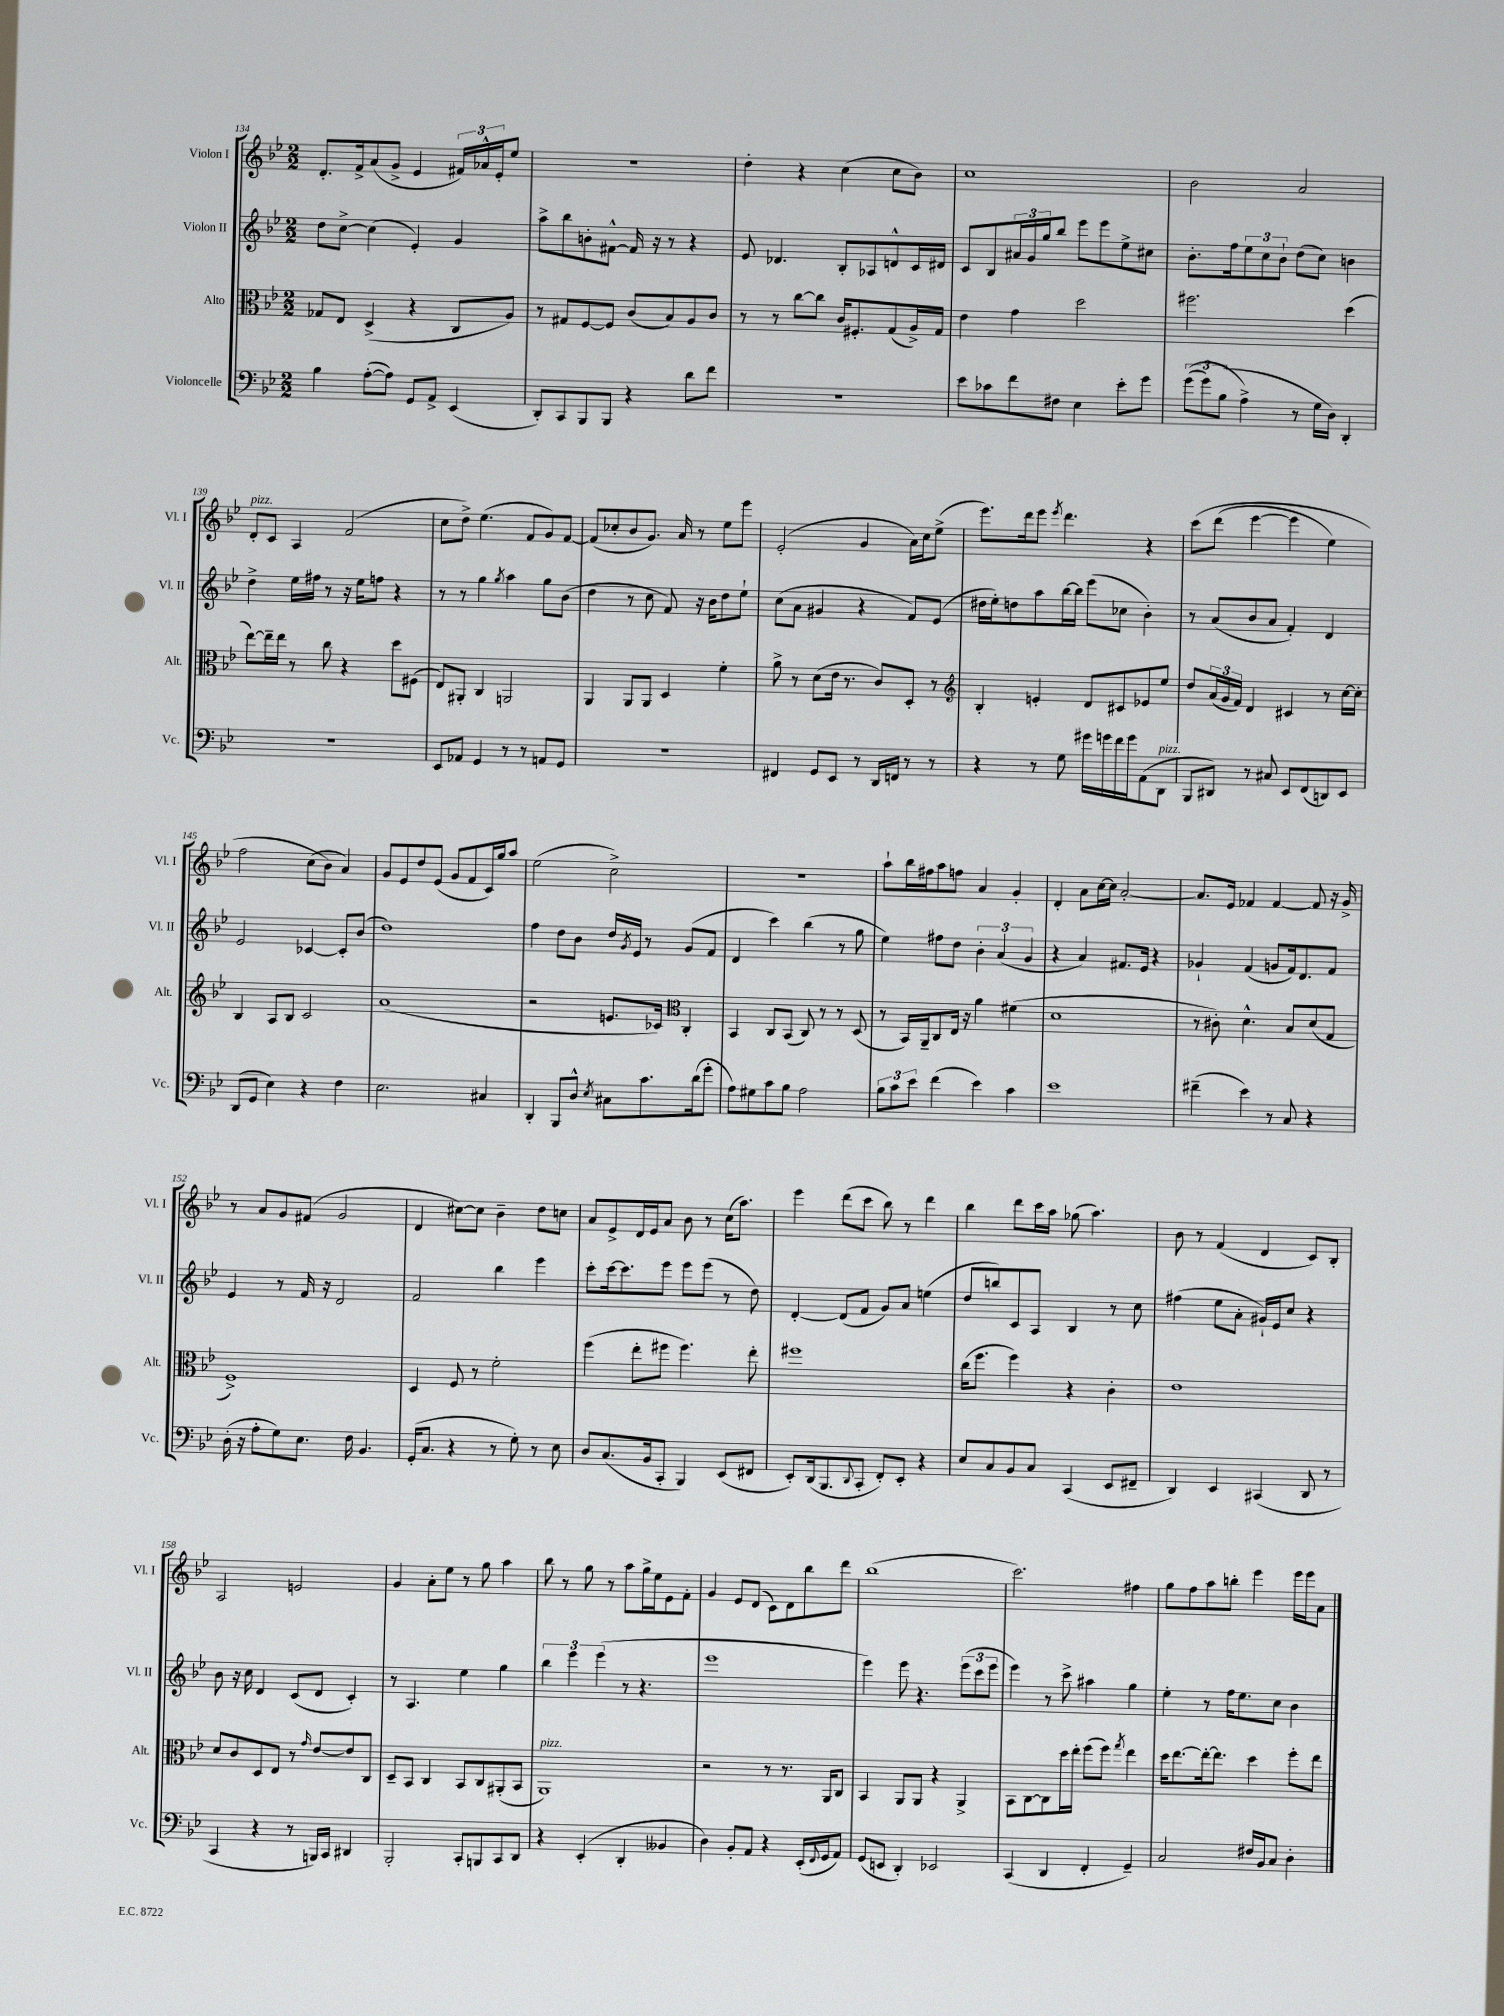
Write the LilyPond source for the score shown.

<<
\new StaffGroup <<
\new Staff = "s0" \with { instrumentName = "Violon I" shortInstrumentName = "Vl. I" } {
    \clef treble \key bes \major \numericTimeSignature \time 2/2
    d'8.-. f'16-> a'8( g'8-> ees'4 \tuplet 3/2 { fis'16) aes'16-^ ees'16-. } ees''8 |
    R1 |
    d''4-. r4 c''4( c''8 bes'8) |
    c''1 |
    bes'2 a'2 |
    d'8-.^\markup { \italic "pizz." } c'8 a4 f'2( |
    c''8 d''8->) ees''4.( f'8 g'8) f'8~ |
    f'8( ces''8-. bes'8 g'8.) a'16 r8 ees''8 ees'''8 |
    ees'2-.( g'4 a'16) c''16 ees''8->( |
    ees'''8.) d'''16 ees'''8 \acciaccatura { ees'''8 } d'''4. r4 |
    c'''8\( d'''8( ees'''4~ ees'''4 ees''4) |
    f''2 c''8( bes'8\) a'4) |
    g'8 ees'8 d''8 ees'8( g'8 f'8 c'16) g''16 a''8 |
    ees''2( c''2->) |
    R1 |
    a''8-! bes''16 fis''16 a''8 f''8 a'4 g'4-. |
    d'4-. a'8 c''16~ c''16 a'2~-. |
    a'8. ees'16 fes'4 fes'4~ fes'8 r16 g'16-> |
    r8 a'8 g'8 fis'8( g'2 |
    d'4 cis''8~) cis''8 bes'4-- d''8 c''8 |
    a'8 ees'8-> d'16 ees'16 a'8 bes'8 r8 c''16( a''8.) |
    ees'''4 d'''8( c'''8 bes''8) r8 d'''4 |
    bes''4 d'''8 c'''16 a''16 ges''8( a''4.) |
    bes'8 r8 f'4( d'4 c'8) bes8-. |
    a2 e'2 |
    g'4 a'8-. ees''8 r8 g''8 a''4 |
    bes''8 r8 g''8 r8 a''8 g''16-> ees''16 ees'8 f'8-. |
    g'4 ees'8 d'8( c'8) d'8 bes''8 d'''8 |
    bes''1( |
    c'''2.) fis''4 |
    g''8 f''8 a''8 b''8-. ees'''4 ees'''16 ees'''16 a'8 \bar "|." |
}
\new Staff = "s1" \with { instrumentName = "Violon II" shortInstrumentName = "Vl. II" } {
    \clef treble \key bes \major \numericTimeSignature \time 2/2
    d''8 c''8~-> c''4( ees'4-.) g'4 |
    a''8-> bes''8 b'8-. fis'8~-^ fis'16 r16 r8 r4 |
    ees'8 des'4. bes8-. aes8 d'8-^ c'16 dis'16 |
    c'8 bes8 \tuplet 3/2 { ais'16 g'16 g''16 } bes''8 ees'''8 ees'''8 ees''8-> cis''8 |
    bes'8.-. f''16 \tuplet 3/2 { ees''8 c''8 bes'8-! } d''8( c''8) b'4 |
    d''4-> ees''16 fis''16 r8 r16 ees''16 f''8 r4 |
    r8 r8 g''4 \acciaccatura { g''8 } a''4 g''8 bes'8( |
    d''4 r8 c''8 f'8) r16 bes'16 d''8 ees''8-! |
    c''8( a'8 gis'4 r4 f'8) ees'8( |
    dis''16 ees''16-.) d''8 a''8 bes''16~ bes''16 ees'''8( ces''8 bes'4-.) |
    r8 a'8( bes'8 a'8 f'4-.) d'4 |
    ees'2 ces'4~ ces'8-. bes'8( |
    d''1) |
    f''4 d''8 bes'8 d''16 \acciaccatura { g'8 } ees'16 r8 g'8( f'8 |
    d'4 c'''4) bes''4( r8 g''8 |
    ees''4) fis''8 d''8 \tuplet 3/2 { bes'4-. a'4( g'4 } |
    r4 a'4) fis'8. ees'16 r4 |
    ges'4-! f'4( g'8 f'16) d'8. f'8 |
    ees'4 r8 f'16 r16 d'2 |
    f'2 bes''4 ees'''4 |
    c'''8-. c'''16~ c'''8. ees'''8 ees'''8 ees'''8( r8 d''8) |
    d'4~-. d'8( f'8 g'8) a'8 e''4( |
    d''8 b''8) c'8 a8 bes4 r8 c''8 |
    fis''4( ees''8 a'8-. gis'16-!) ees'16 c''8 r4 |
    bes'8 r16 c''16 d'4 c'8( d'8 c'4-.) |
    r8 a4. ees''4 g''4 |
    \tuplet 3/2 { bes''4 ees'''4 ees'''4( } r8 r4. |
    ees'''1 |
    ees'''4) ees'''8 r4. \tuplet 3/2 { ees'''8( c'''8 ees'''8 } |
    ees'''4) r8 c'''8-> ais''4 g''4 |
    ees''4-. r8 f''16 ees''8. c''8 bes'4 \bar "|." |
}
\new Staff = "s2" \with { instrumentName = "Alto" shortInstrumentName = "Alt." } {
    \clef alto \key bes \major \numericTimeSignature \time 2/2
    ges8 ees8 d4->( r4 c8 a8) |
    r8 gis8 f8~ f8 c'8( bes8) a8 c'8 |
    r8 r8 c''8~ c''8 c'16 fis8.-. g8( a16->) g16 |
    ees'4 g'4 d''2 |
    fis''2. d''4( |
    ees''8~) ees''16-- ees''16 r8 c''8 r4 d''8 fis8( |
    ees8) ais,8-. c4 a,2 |
    a,4 a,8 a,8 d4 f'4-. |
    a'8-> r8 d'8( ees'16 r8. c'8) d8-. r8 |
    \clef treble bes4-. e'4-. d'8 cis'8 ees'8 ees''8 |
    d''8 \tuplet 3/2 { a'16( g'16 f'16) } d'4 cis'4 r8 c''16~ c''16-. |
    bes4 a8 bes8 c'2 |
    a'1( |
    r2 e'8. ces'16) \clef alto c4-. |
    bes,4 c8 bes,8( c8) r8 r8 d8( |
    r8 bes,16) a,16-- c8 ees16 r16 a'4 fis'4( |
    d'1 |
    r8 cis'8-.) d'4.-^ bes8 d'8( g8 |
    f1->) |
    d4 f8 r8 f'2-. |
    f''4( ees''8-. fis''8 fis''4.) ees''8-. |
    fis''1 |
    c''16( f''8. f''4) r4 c'4-. |
    ees'1 |
    d'8 c'8 d8 ees8 r8 \grace { g'16 } ees'8~ ees'8 c8 |
    d8-- bes,8 c4 bes,8 c8 ais,8-.( bes,8 |
    a,1^\markup { \italic "pizz." }) |
    r2 r8 r8. a,16 c8 |
    bes,4 a,8 a,8 r4 a,4-> |
    bes,8 c8~ c8 d''16 ees''16-. f''8( f''8) \acciaccatura { g''8 } ees''4 |
    d''16 ees''8.~ ees''16~-. ees''8. d''4 f''8-. ees''8 \bar "|." |
}
\new Staff = "s3" \with { instrumentName = "Violoncelle" shortInstrumentName = "Vc." } {
    \clef bass \key bes \major \numericTimeSignature \time 2/2
    bes4 a8~-.( a8) g,8 a,8-> ees,4( |
    d,8-.) c,8 bes,,8 bes,,8 r4 d'8 f'8 |
    R1 |
    ees'8 ces'8 f'8 fis8 ees4 ees'8-. g'8 |
    \tuplet 3/2 { g'8(\( g'8) bes8( } a4->\) r8 g16 d16) d,4-. |
    R1 |
    ees,8 aes,8 g,4 r8 r8 a,8 g,8 |
    R1 |
    fis,4 g,8 ees,8 r8 d,16 f,16 r8 r8 |
    r4 r8 g8 gis'16 g'16 f'16 g'16 a,8( d,8^\markup { \italic "pizz." } |
    bes,,8 dis,8) r8 cis8 ees,8 f,8( d,8) ees,8 |
    d,8( g,8 ees4) r4 f4 |
    ees2. cis4 |
    d,4-. bes,,8 d8-^ \acciaccatura { ees8 } cis8 c'8. d'16( g'8-. |
    a8) gis8 c'8 bes8 a2 |
    \tuplet 3/2 { bes8 c'8 ees'8 } f'4( ees'4) c'4 |
    ees'1 |
    fis'4--( ees'4) r8 c8 r4 |
    d16-.( r16 a8-. g8) ees8. f16 bes,4. |
    g,16-.( c8. r4 r8 g8-.) r8 ees8 |
    d8 c8.( bes,16 c,8-. bes,,4) ees,8( fis,8 |
    ees,8-.) d,16( bes,,8. \appoggiatura { d,8 } c,8-. f,8-.) ees,8-. r4 |
    ees8 c8 bes,8 c8 c,4( ees,8 fis,8-- |
    d,4) ees,4 cis,4( d,8 r8 |
    c,4 r4 r8 b,,16) c,16 dis,4 |
    bes,,2-. c,8-. b,,8 c,8 d,8 |
    r4 ees,4-.( d,4-. beses,4 |
    d4) bes,8-. a,8 r4 ees,16-.( \appoggiatura { f,8 } g,16 a,8) |
    g,8( e,8 d,4-.) ees,2 |
    c,4( d,4 f,4-. g,4--) |
    c2 fis16 bes,16 c8 d4-. \bar "|." |
}
>>
>>
\layout { \context { \Score currentBarNumber = #134 } }
